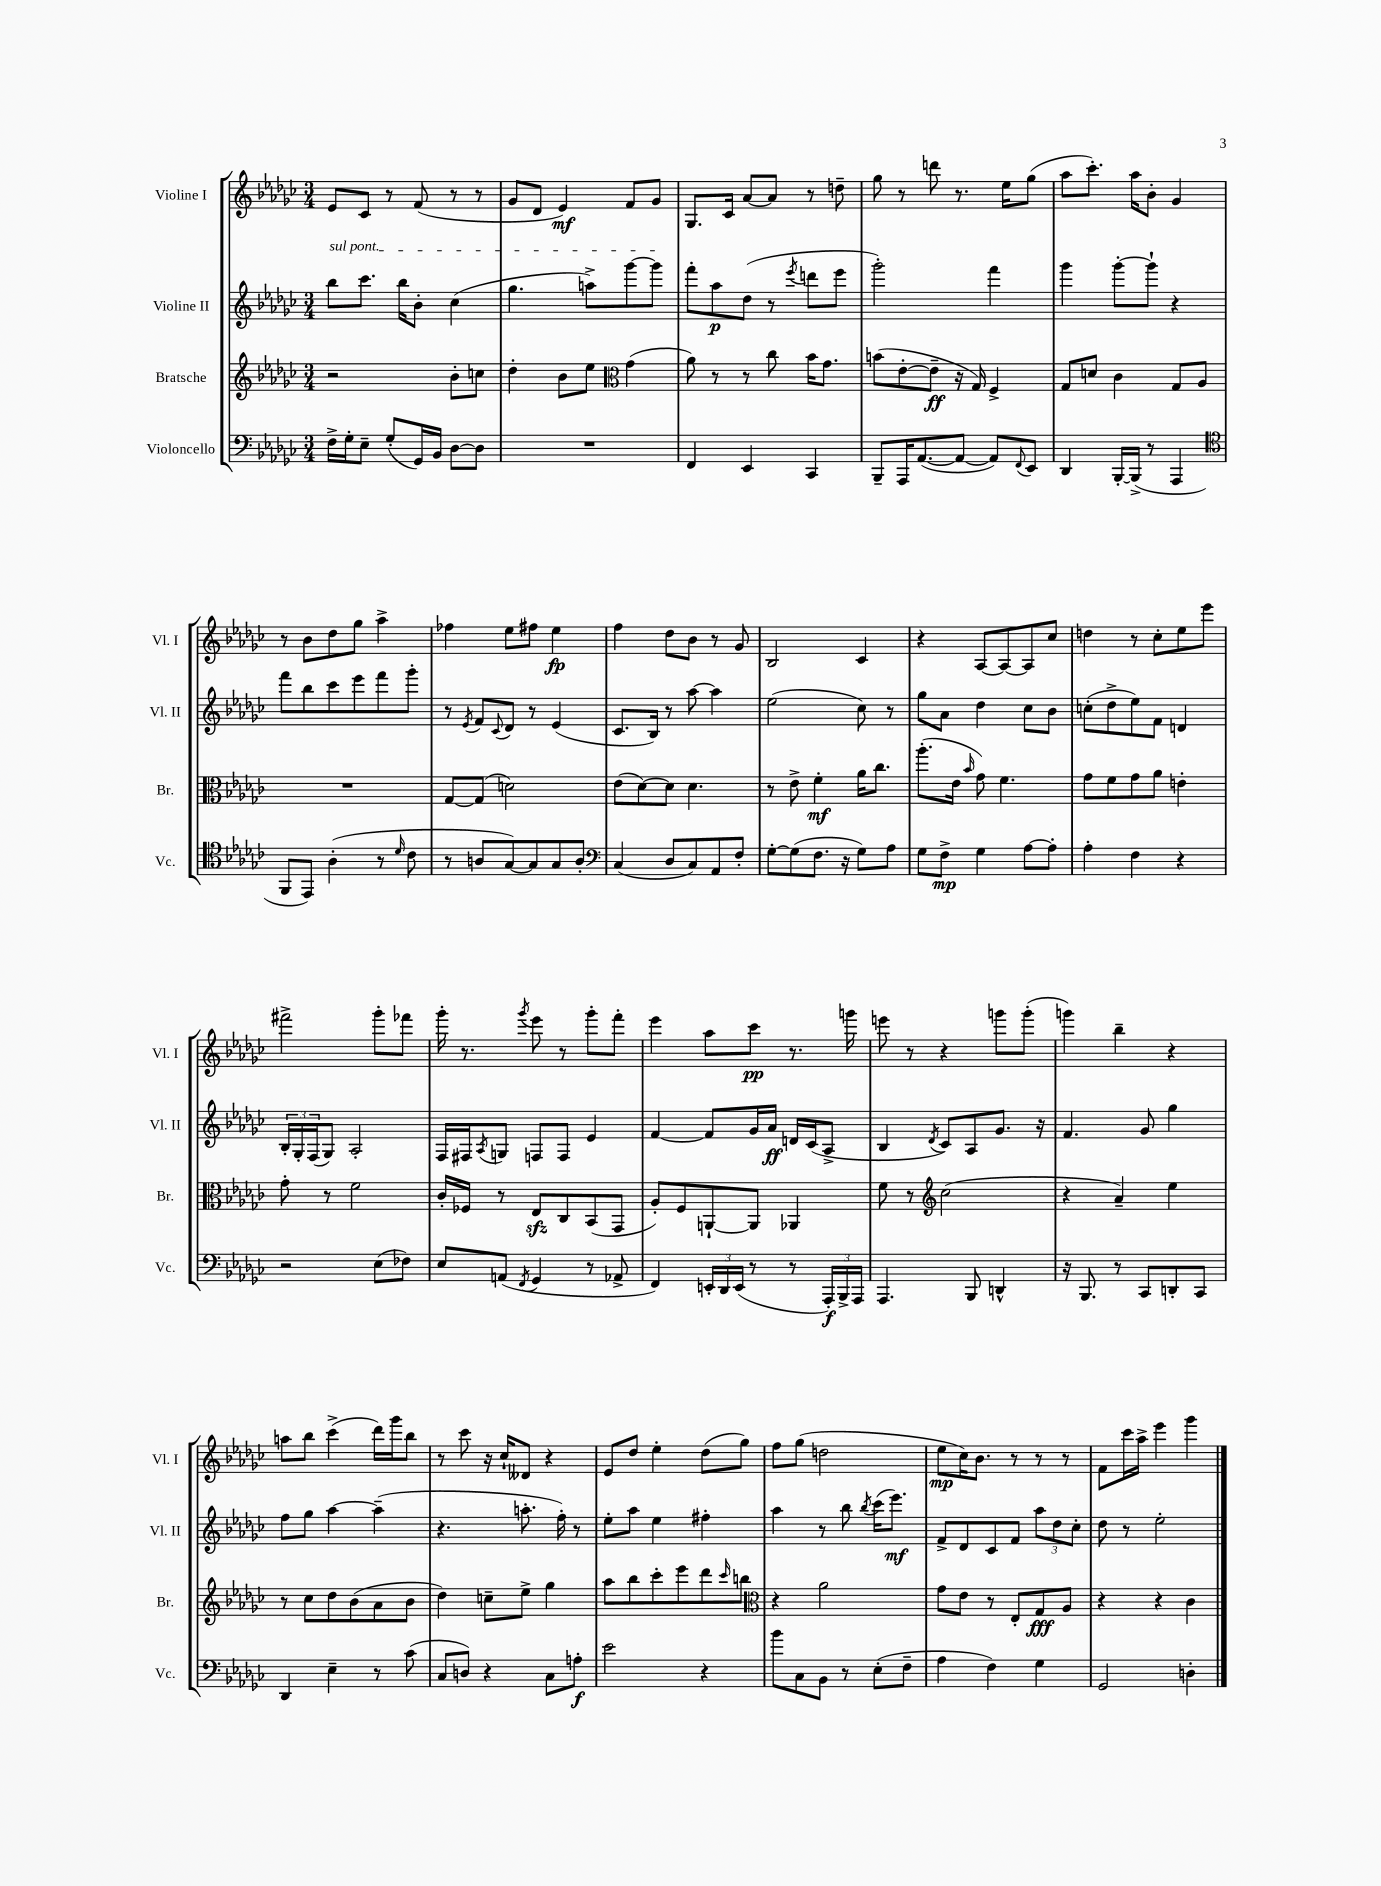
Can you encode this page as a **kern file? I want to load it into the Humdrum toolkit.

**kern	**kern	**kern	**kern
*staff4	*staff3	*staff2	*staff1
*clefF4	*clefG2	*clefG2	*clefG2
*k[b-e-a-d-g-c-]	*k[b-e-a-d-g-c-]	*k[b-e-a-d-g-c-]	*k[b-e-a-d-g-c-]
*M3/4	*M3/4	*M3/4	*M3/4
16F^	2r	8bb-	8e-
16G-'	.	.	.
8E-~	.	8.ccc-	8c-
(8G-'	.	.	8r
.	.	16bb-	.
16GG-)	.	8b-'	(8f
16BB-	.	.	.
[8D-	8b-'	(4cc-	8r
8D-]	8cc	.	8r
=	=	=	=
2.r	4dd-'	4.gg-	8g-
.	.	.	8d-
.	8b-	.	4e-)
.	8ee-	8aa^)	.
*	*clefC3	*	*
.	(4g-	[8ggg-	8f
.	.	8ggg-]	8g-
=	=	=	=
4FF	8a-)	8fff'	8.G-
.	8r	8aa-	.
.	.	.	16c-
4EE-	8r	(8dd-	[8a-
.	8cc-	8r	8a-]
.	.	8qeee-	.
4CC-	16b-	8ddd	8r
.	8.g-	.	.
.	.	8eee-	8dd~
=	=	=	=
8BBB-~	(8b	2ggg-')	8gg-
16AAA-	[8e-'	.	8r
([8.AA-	.	.	.
.	8e-~]	.	8ddd
8AA-_	16r	.	8.r
.	16G-)	.	.
8AA-])	4F^	4fff	.
.	.	.	16ee-
8qqFF	.	.	.
8EE-	.	.	(8gg-
=	=	=	=
4DD-	8G-	4ggg-	8aa-
.	8d	.	8.ccc-')
[16BBB-'	4c-	[8ggg-'	.
(16BBB-^]	.	.	16aa-
8r	.	8ggg-`]	8b-'
4AAA-	8G-	4r	4g-
.	8A-	.	.
=	=	=	=
*clefC4	*	*	*
8FF	2.r	8fff	8r
8EE-)	.	8bb-	8b-
(4A-'	.	8ccc-	8dd-
.	.	8eee-	8gg-
8r	.	8fff	4aa-^
16qqd-	.	.	.
8c-	.	8ggg-'	.
=	=	=	=
8r	[8G-	8r	4ff-
.	.	8qe-	.
8A	(8G-]	8f	.
.	.	8qqc-	.
[8G-)	2d)	8d-	8ee-
8G-]	.	8r	8ff#
8G-	.	(4e-	4ee-
8A'	.	.	.
=	=	=	=
*clefF4	*	*	*
(4C-	(8e-	8.c-	4ff
.	[8d-)	.	.
.	.	16B-)	.
8D-	8d-]	8r	8dd-
8C-)	4.d-	[8aa-	8b-
8AA-	.	4aa-]	8r
8F'	.	.	8g-
=	=	=	=
[8G-'	8r	(2ee-	2B-
(8G-]	8e-^	.	.
8.F	4f'	.	.
16r	.	.	.
8G-)	16a-	8cc-)	4c-
.	8.cc-	.	.
8A-	.	8r	.
=	=	=	=
8G-	(8.aa-'	8gg-	4r
8F^	.	8a-	.
.	16e-	.	.
.	16qqb-	.	.
4G-	8g-)	4dd-	[8A-
.	4.f	.	8A-_
[8A-	.	8cc-	8A-]
8A-']	.	8b-	8cc-
=	=	=	=
4A-'	8g-	(8cc'	4dd
.	8f	8dd-^	.
4F	8g-	8ee-)	8r
.	8a-	8f	8cc-'
4r	4e'	4d	8ee-
.	.	.	8eee-
=	=	=	=
2r	8g-'	24B-'	2fff#^
.	.	24G-'	.
.	.	(24F	.
.	8r	8G-)	.
.	2f	2A-'	.
(8E-	.	.	8ggg-'
8F-)	.	.	8fff-
=	=	=	=
8E-	16c-'	16F	16ggg-'
.	16F-	16F#	8.r
.	.	8qA-	.
(8AA	8r	8G	.
8qFF	.	.	8qggg-
4GG-	8E-	8F	8eee-
.	8C-	8F	8r
8r	(8BB-	4e-	8ggg-'
8AA-^	8GG-	.	8fff'
=	=	=	=
4FF)	8A-')	[4f	4eee-
.	8F	.	.
24EE'	[8AA`	8f]	8aa-
24DD-	.	.	.
(24EE	.	.	.
8r	8AA]	16g-	8ccc-
.	.	16a-	.
8r	4AA-	16d	8.r
.	.	(16c-	.
24AAA-')	.	8A-^	.
24BBB-^	.	.	.
.	.	.	16ggg
24AAA-	.	.	.
=	=	=	=
4.AAA-	8f	4B-	8eee
.	8r	.	8r
*	*clefG2	*	*
.	.	8qd-	.
.	(2cc-	8c-)	4r
8BBB-	.	8A-	.
4DD^^	.	8.g-	8ggg
.	.	.	(8ggg'
.	.	16r	.
=	=	=	=
16r	4r	4.f	4ggg)
8.BBB-	.	.	.
8r	4a-~)	.	4bb-~
8CC-	.	8g-	.
8DD'	4ee-	4gg-	4r
8CC-	.	.	.
=	=	=	=
4DD-	8r	8ff	8aa
.	8cc-	8gg-	8bb-
4E-~	8dd-	[4aa-	(4ccc-^
.	(8b-	.	.
8r	8a-	(4aa-~]	16ddd-)
.	.	.	16ggg-
(8c-	8b-	.	8bb-
=	=	=	=
8C-	4dd-)	4.r	8r
8D)	.	.	8ccc-
4r	8cc~	.	16r
.	.	.	16cc-`
.	8ee-^	8.aa'	8d--
8C-	4gg-	.	4r
.	.	16ff')	.
8A'	.	8r	.
=	=	=	=
2e-	8aa-	8ee-'	8e-
.	8bb-	8aa-	8dd-
.	8ccc-'	4ee-	4ee-'
.	8eee-	.	.
4r	8ddd-	4ff#'	(8dd-
.	16qqccc-	.	.
.	8bb	.	8gg-)
=	=	=	=
*	*clefC3	*	*
8b-	4r	4aa-	8ff
8C-	.	.	(8gg-
8BB-	2a-	8r	2dd
8r	.	8bb-	.
.	.	8qbb-	.
(8E-'	.	(16ccc-	.
.	.	8.eee-)	.
8F~	.	.	.
=	=	=	=
4A-	8g-	8f^	8ee-
.	8e-	8d-	16cc-)
.	.	.	8.b-
4F)	8r	8c-	.
.	8E-'	8f	8r
4G-	8G-	12aa-	8r
.	.	12dd-	.
.	8A-	.	8r
.	.	12cc-'	.
=	=	=	=
2GG-	4r	8dd-	8f
.	.	8r	16ccc-
.	.	.	16aa-^
.	4r	2ee-'	4eee-
4D'	4c-	.	4ggg-
==	==	==	==
*-	*-	*-	*-
